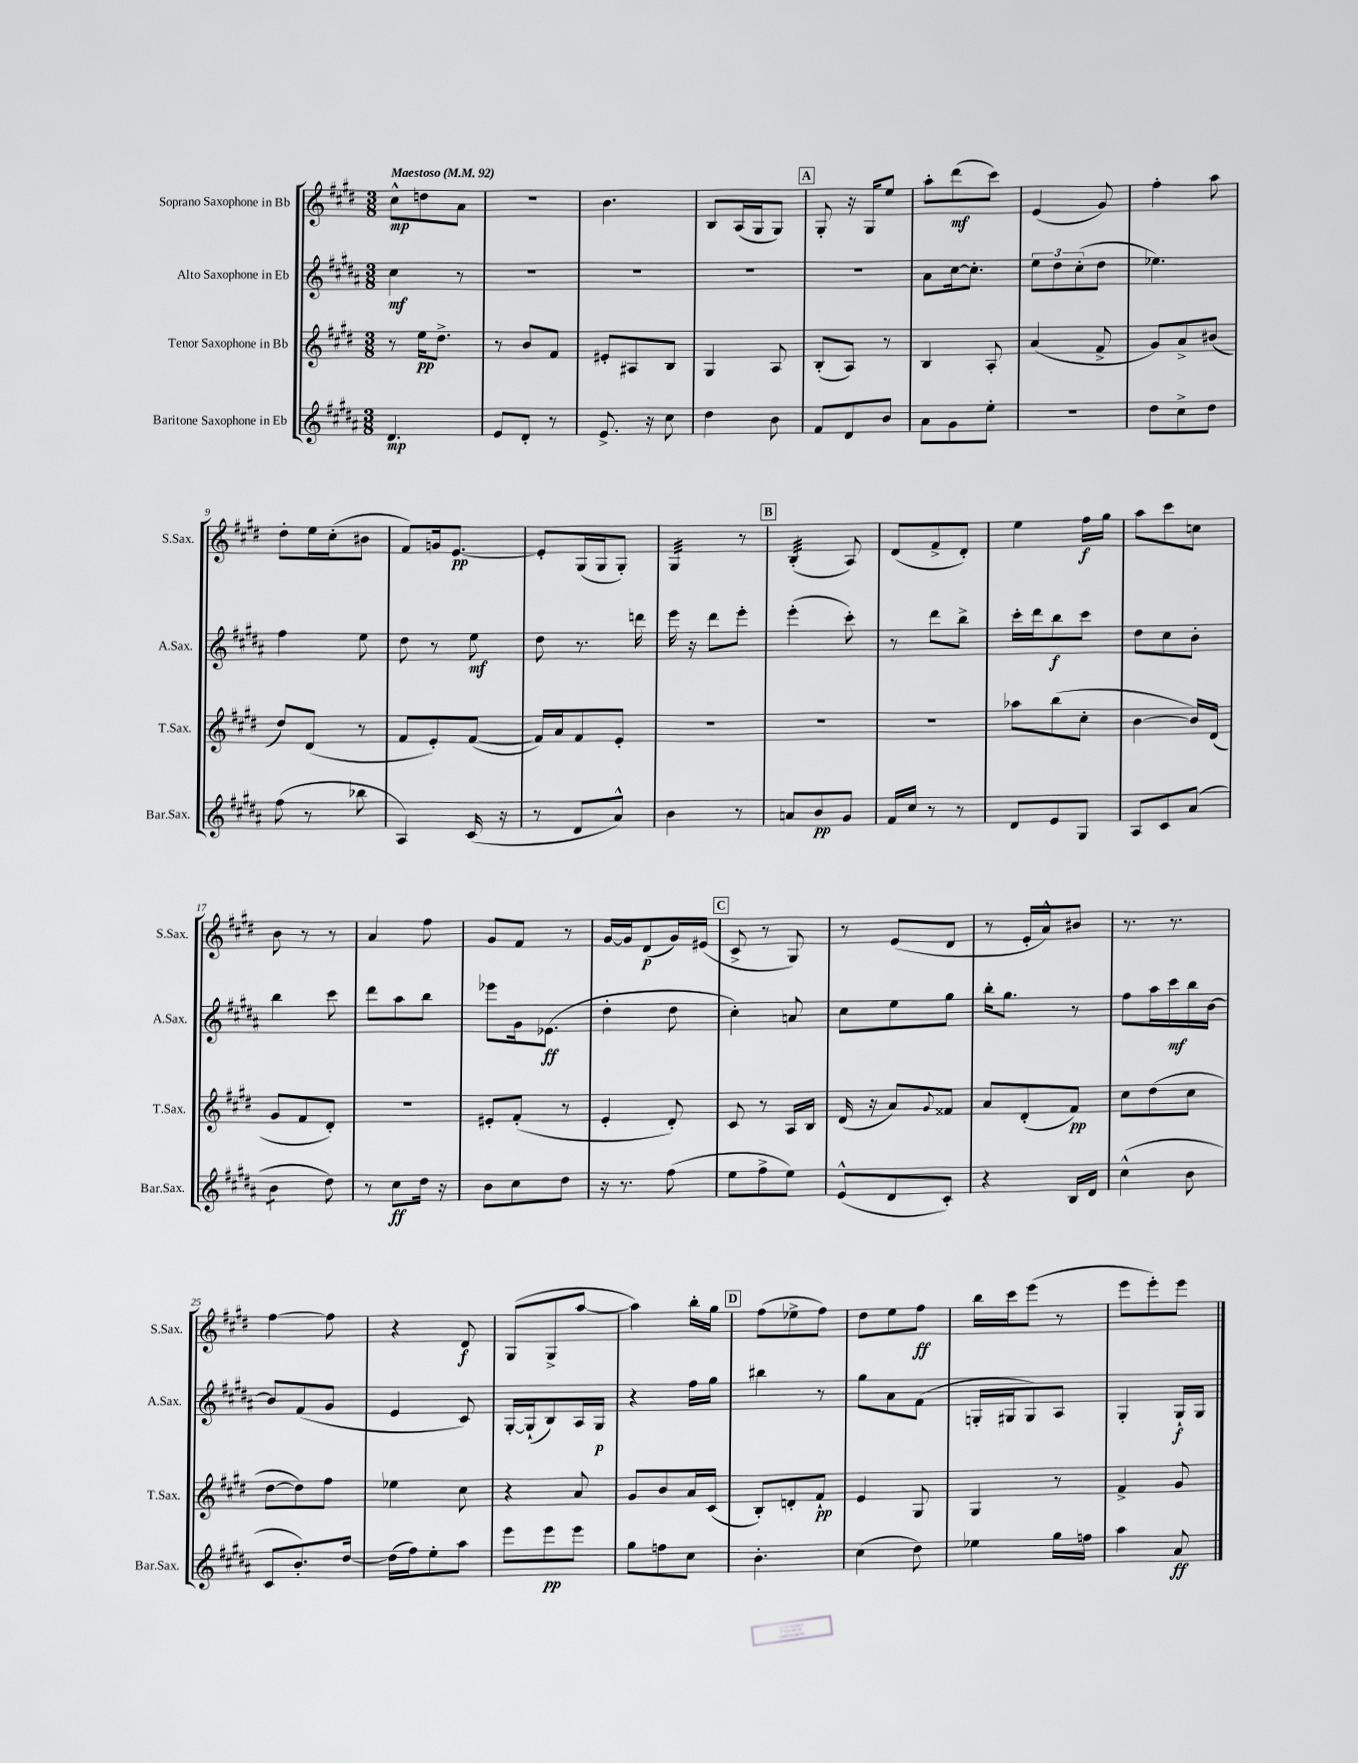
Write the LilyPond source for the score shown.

<<
\new StaffGroup <<
\new Staff = "s0" \with { instrumentName = "Soprano Saxophone in Bb" shortInstrumentName = "S.Sax." } {
    \clef treble \key e \major \numericTimeSignature \time 3/8 \tempo "Maestoso" 4 = 92
    cis''8-^\mp d''8 a'8 |
    r4. |
    b'4. |
    b8 a16( gis16 gis8) |
    \mark \markup { \box "A" } gis8-. r16 gis16 e''8 |
    a''8-. dis'''8\mf( cis'''8) |
    e'4( gis'8) |
    fis''4-. a''8 |
    dis''8-. e''16 cis''16-.( bis'8 |
    fis'8) g'16 e'8.~\pp |
    e'8-. gis16( gis16 gis8-.) |
    gis4:32 r8 |
    \mark \markup { \box "B" } b4:32-.( a8) |
    dis'8( fis'8-> dis'8-.) |
    e''4 fis''16\f gis''16 |
    a''8 cis'''8 c''8 |
    b'8 r8 r8 |
    a'4 fis''8 |
    gis'8 fis'8 r8 |
    gis'16~ gis'16 dis'8\p( gis'16) eis'16( |
    \mark \markup { \box "C" } cis'8-> r8 gis8) |
    r8 e'8( dis'8 |
    r8 e'16-. a'16-^) bis'8 |
    r8. r8. |
    fis''4~ fis''8 |
    r4 dis'8\f |
    gis8( gis8-> a''8~ |
    a''4) b''16-. gis''16 |
    \mark \markup { \box "D" } fis''8( ees''8-> fis''8) |
    dis''8 e''8 fis''8\ff |
    b''16 cis'''16 e'''8( r8 |
    e'''8 e'''8-.) e'''8 \bar "|." |
}
\new Staff = "s1" \with { instrumentName = "Alto Saxophone in Eb" shortInstrumentName = "A.Sax." } {
    \clef treble \key b \major \numericTimeSignature \time 3/8
    cis''4\mf r8 |
    R4. |
    R4. |
    R4. |
    \mark \markup { \box "A" } R4. |
    ais'8 cis''16~ cis''8.-. |
    \tuplet 3/2 { e''8 dis''8 cis''8-.( } dis''8 |
    ees''4.) |
    fis''4 e''8 |
    dis''8 r8 e''8\mf |
    dis''8 r8. d'''16 |
    e'''16 r16 dis'''8 e'''8-. |
    \mark \markup { \box "B" } e'''4-.( cis'''8-.) |
    r8 dis'''8 b''8-> |
    cis'''16-. dis'''16 b''8\f cis'''8 |
    dis''8 cis''8 b'8-. |
    b''4 cis'''8 |
    dis'''8 ais''8 b''8 |
    ees'''8 gis'16 ees'8.\ff( |
    dis''4-. dis''8 |
    \mark \markup { \box "C" } cis''4-.) a'8 |
    cis''8 e''8 gis''8 |
    b''16-. gis''8. r8 |
    fis''8 ais''16 cis'''16\mf b''16 b'16~ |
    b'8 fis'8( gis'8 |
    e'4 cis'8) |
    gis16~-. gis16-!( b8) ais16 gis16\p |
    r4 fis''16 gis''16 |
    \mark \markup { \box "D" } bis''4 r8 |
    gis''8 ais'8 fis'8( |
    g16-. gis16 gis8) ais8 |
    gis4-. gis16-!\f gis16 \bar "|." |
}
\new Staff = "s2" \with { instrumentName = "Tenor Saxophone in Bb" shortInstrumentName = "T.Sax." } {
    \clef treble \key e \major \numericTimeSignature \time 3/8
    r8 e''16\pp dis''8.-> |
    r8 b'8 fis'8 |
    eis'8-. ais8 b8 |
    gis4 a8 |
    \mark \markup { \box "A" } b8-.( a8) r8 |
    b4 a8-. |
    a'4( fis'8-> |
    gis'8) a'8-> bis'8( |
    dis''8) dis'8( r8 |
    fis'8 e'8-.) fis'8~( |
    fis'16) a'16 fis'8 e'8-. |
    R4. |
    \mark \markup { \box "B" } R4. |
    R4. |
    aes''8 b''8( cis''8-. |
    b'4~ b'16) dis'16( |
    gis'8 fis'8 dis'8-.) |
    R4. |
    eis'8-. fis'8-.( r8 |
    e'4-. dis'8-.) |
    \mark \markup { \box "C" } cis'8 r8 a16 b16 |
    dis'16( r16 a'8) \appoggiatura { gis'8 } fisis'8 |
    a'8 dis'8-.( fis'8\pp) |
    cis''8 dis''8( cis''8 |
    dis''8~ dis''8) fis''8 |
    ees''4 cis''8 |
    r4 a'8 |
    gis'8 b'8 a'16 cis'16( |
    \mark \markup { \box "D" } b8-.) d'8-. fis'8-!\pp |
    e'4 gis8 |
    gis4 r8 |
    fis'4-> gis'8 \bar "|." |
}
\new Staff = "s3" \with { instrumentName = "Baritone Saxophone in Eb" shortInstrumentName = "Bar.Sax." } {
    \clef treble \key b \major \numericTimeSignature \time 3/8
    dis'4.\mp |
    e'8 dis'8-. r8 |
    e'8.-> r16 cis''8 |
    dis''4 b'8 |
    \mark \markup { \box "A" } fis'8 dis'8 b'8 |
    ais'8 gis'8 e''8-. |
    R4. |
    dis''8 cis''8-> dis''8 |
    fis''8( r8 bes''8 |
    ais4) cis'16( r16 |
    r8 dis'8 ais'8-^) |
    b'4 r8 |
    \mark \markup { \box "B" } a'8 b'8\pp gis'8 |
    fis'16 cis''16 r8 r8 |
    dis'8 e'8 gis8 |
    ais8 cis'8 ais'8( |
    b'4:8 dis''8) |
    r8 cis''8\ff dis''16 r16 |
    b'8 cis''8 dis''8 |
    r16 r8. fis''8( |
    \mark \markup { \box "C" } e''8 fis''8-> e''8) |
    e'8-^( dis'8 cis'8-.) |
    r4 b16 dis'16 |
    cis''4-^( b'8 |
    cis'8 b'8.-.) dis''16~ |
    dis''16( fis''16) e''8-. ais''8 |
    e'''8 e'''8\pp e'''8 |
    gis''8 f''8 cis''8 |
    \mark \markup { \box "D" } b'4.-. |
    cis''4( dis''8) |
    ees''4 gis''16 f''16 |
    ais''4 ais'8\ff \bar "|." |
}
>>
>>
